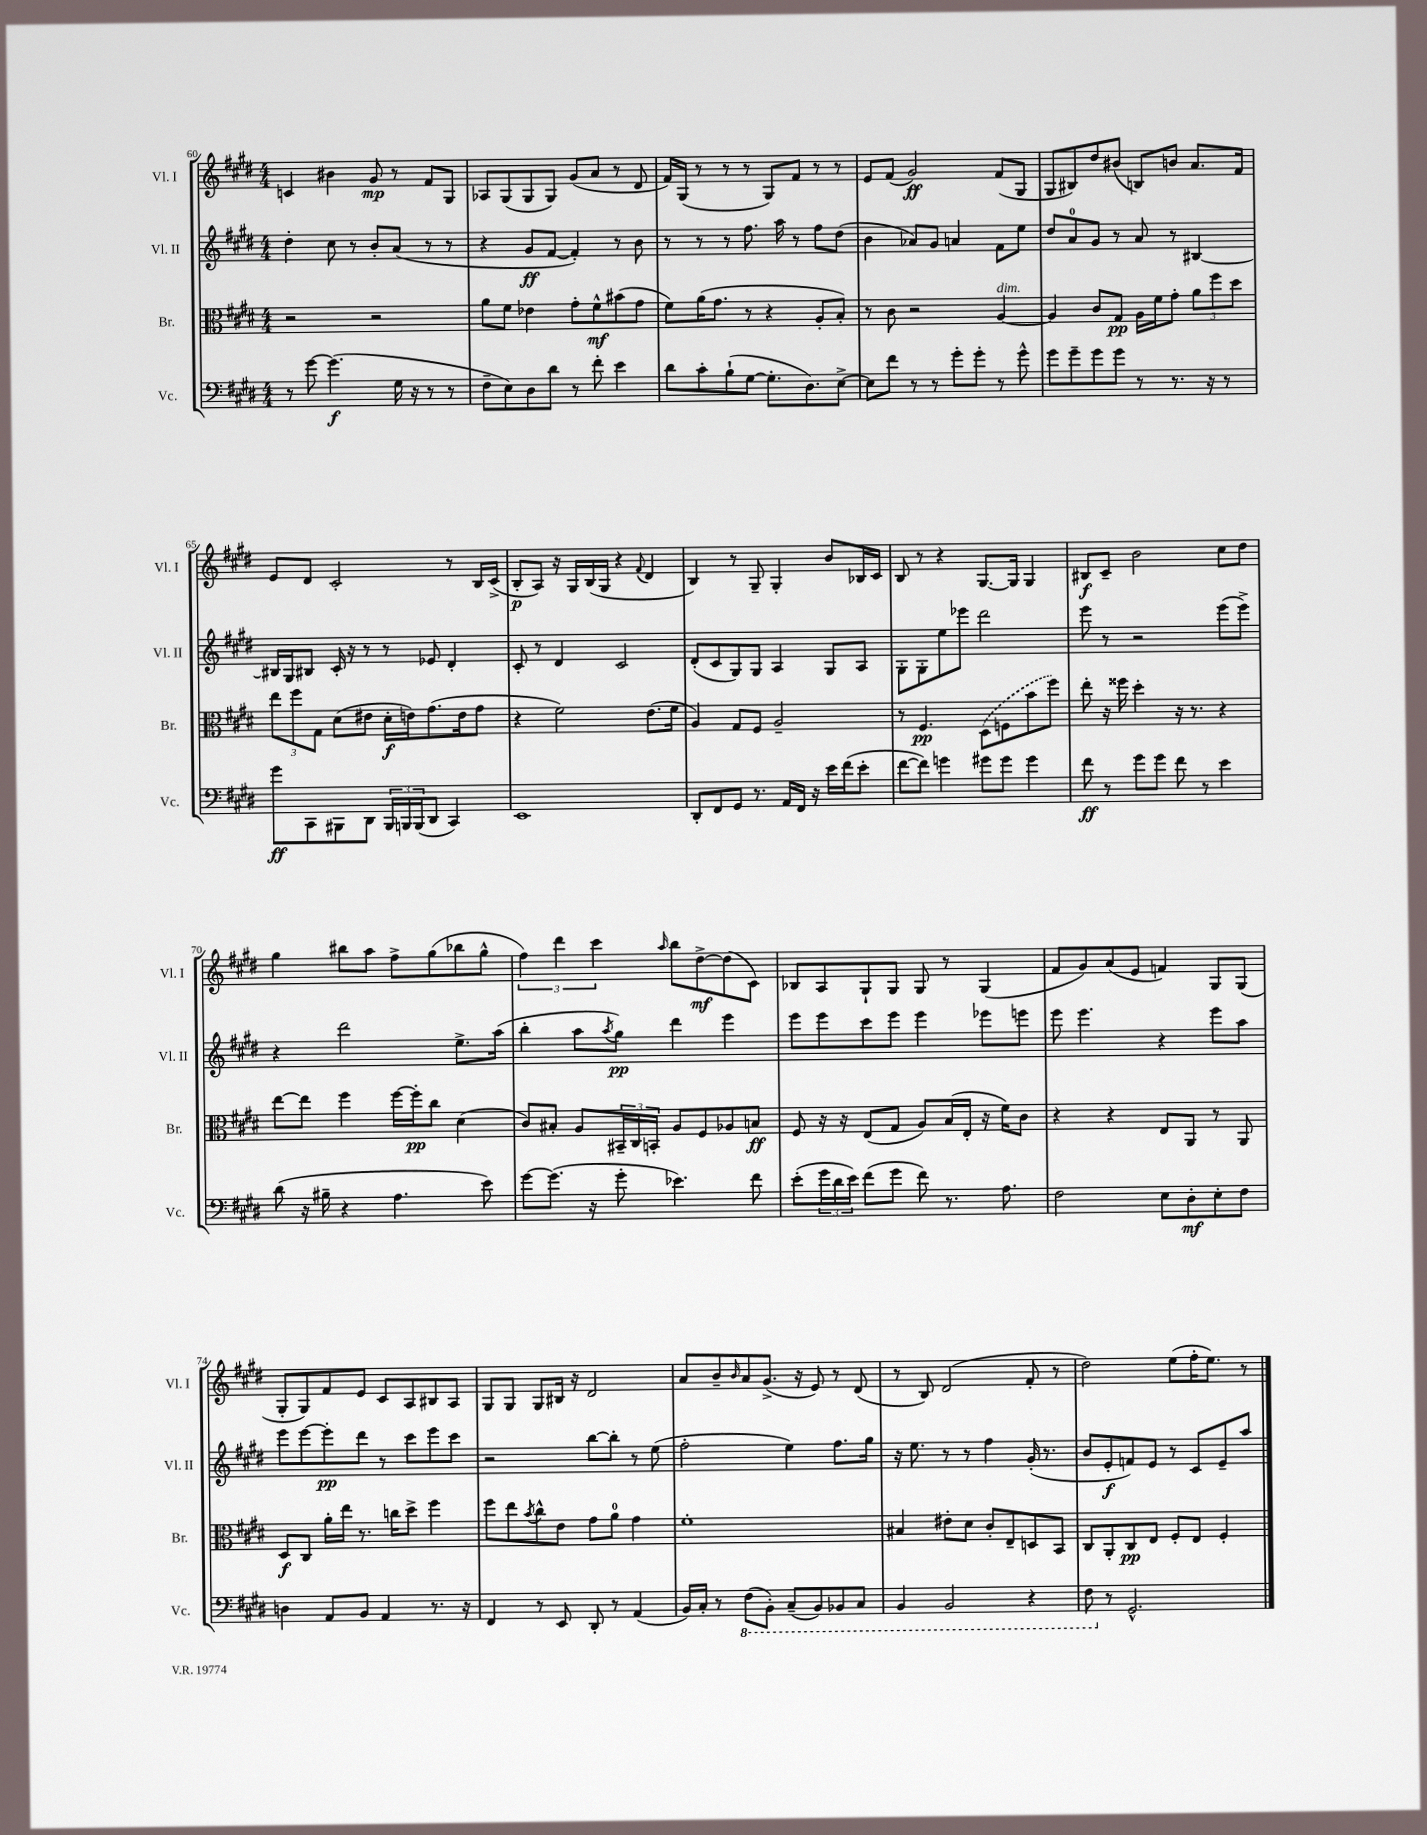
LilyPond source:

<<
\new StaffGroup <<
\new Staff = "s0" \with { instrumentName = "Vl. I" shortInstrumentName = "Vl. I" } {
    \clef treble \key e \major \numericTimeSignature \time 4/4
    c'4 bis'4 gis'8\mp r8 fis'8 gis8 |
    aes8 gis8( gis8 gis8) gis'8( a'8 r8 dis'8 |
    fis'16) gis16( r8 r8 r8 gis8) fis'8 r8 r8 |
    e'8 fis'8( gis'2\ff) fis'8( gis8 |
    gis8 bis8) dis''8 bis'8( b8) b'8 a'8. fis'16 |
    e'8 dis'8 cis'2-. r8 b16 cis'16->( |
    b8-.\p a8) r16 gis16 b16( gis16 r4 \appoggiatura { fis'8 } dis'4 |
    b4) r8 gis8-- gis4-. b'8 bes16 cis'16 |
    b8 r8 r4 gis8.~ gis16 gis4 |
    bis8\f cis'8-- b'2 cis''8 dis''8 |
    gis''4 bis''8 a''8 fis''8-> gis''8( bes''8 gis''8-^ |
    \tuplet 3/2 { fis''4) dis'''4 cis'''4 } \grace { a''16 } b''8 dis''8~->\mf dis''8( cis'8) |
    bes8 a8 gis8-! gis8 gis8 r8 gis4( |
    fis'8 gis'8) a'8( e'8 f'4) gis8 gis8( |
    gis8-. gis8) fis'8 e'8 cis'8 a8 bis8 a8 |
    gis8 gis8 gis8 bis16 r16 dis'2 |
    a'8 b'8-- \grace { b'16 } a'8 gis'8.->( r16 e'8) r8 dis'8( |
    r8 b8) dis'2( fis'8-. r8 |
    dis''2) e''8( fis''16-. e''8.) r8 \bar "|." |
}
\new Staff = "s1" \with { instrumentName = "Vl. II" shortInstrumentName = "Vl. II" } {
    \clef treble \key e \major \numericTimeSignature \time 4/4
    dis''4-. cis''8 r8 b'8-. a'8( r8 r8 |
    r4 gis'8\ff fis'8~ fis'4-.) r8 b'8 |
    r8 r8 r8 fis''8. a''16 r8 fis''8 dis''8( |
    b'4 aes'8) gis'8 a'4 fis'8 e''8 |
    dis''8 a'8-0 gis'8 r8 a'8 r8 bis4~ |
    bis16 gis16 bis8 cis'16-. r16 r8 r8 ees'8 dis'4-. |
    cis'8-. r8 dis'4 cis'2 |
    dis'8-.( cis'8 gis8) gis8 a4 gis8 a8 |
    gis8-. gis8-. e''8 ees'''8 dis'''2 |
    e'''8 r8 r2 e'''8( e'''8->) |
    r4 dis'''2 e''8.-> a''16( |
    b''4-. a''8 \acciaccatura { a''8 } gis''8\pp) dis'''4 e'''4 |
    e'''8 e'''8 cis'''8 e'''8 e'''4 ees'''8 e'''8 |
    e'''8 e'''4. r4 e'''8 a''8 |
    e'''8 e'''8~ e'''8-.\pp dis'''8 r8 cis'''8 e'''8 cis'''8 |
    r2 b''8~ b''8-. r8 e''8( |
    fis''2-. e''4) fis''8. gis''16 |
    r16 e''8. r8 r8 fis''4 gis'16-.( r8. |
    b'8 e'8-.\f f'8) e'8 r8 cis'8 e'8-- a''8 \bar "|." |
}
\new Staff = "s2" \with { instrumentName = "Br." shortInstrumentName = "Br." } {
    \clef alto \key e \major \numericTimeSignature \time 4/4
    r2 r2 |
    a'8 fis'8 ees'4 gis'8-. fis'8-^\mf bis'8( gis'8 |
    fis'8) a'16( gis'8. r8 r4 a8-. b8-.) |
    r8 cis'8 r2 a4~^\markup { \italic "dim." } |
    a4 cis'8 gis8\pp a16 fis'16 gis'8-. \tuplet 3/2 { a'8 fis''8 dis''8 } |
    \tuplet 3/2 { e''8 fis''8 gis8 } dis'8( eis'8 dis'16-.\f e'16) gis'8.( e'16 gis'8 |
    r4 fis'2) e'8.( fis'16 |
    a4) gis8 fis8 a2-- |
    r8 fis4.\pp \once \slurDashed dis8( f8 b'8 fis''8) |
    e''8-. r16 fisis''16 dis''4-. r16 r8. r4 |
    e''8~ e''8 fis''4 fis''16~ fis''16-.\pp cis''8 dis'4( |
    cis'8) bis8-. a8 \tuplet 3/2 { bis,16-- cis16 b,16-. } a8 fis8 aes8 b8\ff |
    fis8 r16 r16 e8( gis8 a8) b16( e16-. r16 fis'16) cis'8 |
    r4 r4 e8 a,8 r8 a,8 |
    dis8\f cis8 a'16-. e''16 r8. c''16 dis''8-> fis''4 |
    fis''8 e''8 \acciaccatura { b'8 } cis''8-^ e'8 gis'8 a'8-0 gis'4 |
    fis'1-. |
    bis4 eis'8-. dis'8 cis'8-. e8-- d8 b,8 |
    cis8 a,8-. cis8\pp e8 fis8-. e8 fis4-. \bar "|." |
}
\new Staff = "s3" \with { instrumentName = "Vc." shortInstrumentName = "Vc." } {
    \clef bass \key e \major \numericTimeSignature \time 4/4
    r8 gis'8~ gis'4.\f( gis16 r16 r8 r8 |
    fis8-- e8) dis8 dis'8 r8 fis'8-. e'4 |
    dis'8 cis'8-. b8-!( gis8~ gis8.-. dis8.) e8~-> |
    e8 fis'8 r8 r8 gis'8-. gis'8-. r8 gis'8-^ |
    gis'8 gis'8-- gis'8 gis'8 r8 r8. r16 r8 |
    gis'8\ff cis,8 bis,,8 dis,8 \tuplet 3/2 { bis,,16 b,,16 b,,16( } dis,8 cis,4) |
    e,1 |
    dis,8-. fis,8 gis,8 r8. a,16 fis,16 r16 e'16 fis'16( e'8-. |
    fis'8~ fis'8) g'4 gis'8 gis'8 gis'4 |
    fis'8\ff r8 gis'8 gis'8 fis'8 r8 e'4 |
    dis'8( r16 bis16-- r4 a4. e'8) |
    gis'8~ gis'8.( r16 gis'8-. ees'4.) fis'8 |
    e'8-.( \tuplet 3/2 { gis'16 dis'16 e'16) } fis'8( gis'8 fis'8) r8. a8. |
    fis2 e8 dis8-.\mf e8-. fis8 |
    d4 a,8 b,8 a,4 r8. r16 |
    fis,4 r8 e,8 dis,8-. r8 a,4( |
    b,16) cis16-. r8 \ottava #-1 fis,8( b,,8-.) cis,8--( b,,8) bes,,8 cis,8 |
    b,,4 b,,2 r4 |
    fis,8 \ottava #0 r8 gis,2.-^ \bar "|." |
}
>>
>>
\layout { \context { \Score currentBarNumber = #60 } }
